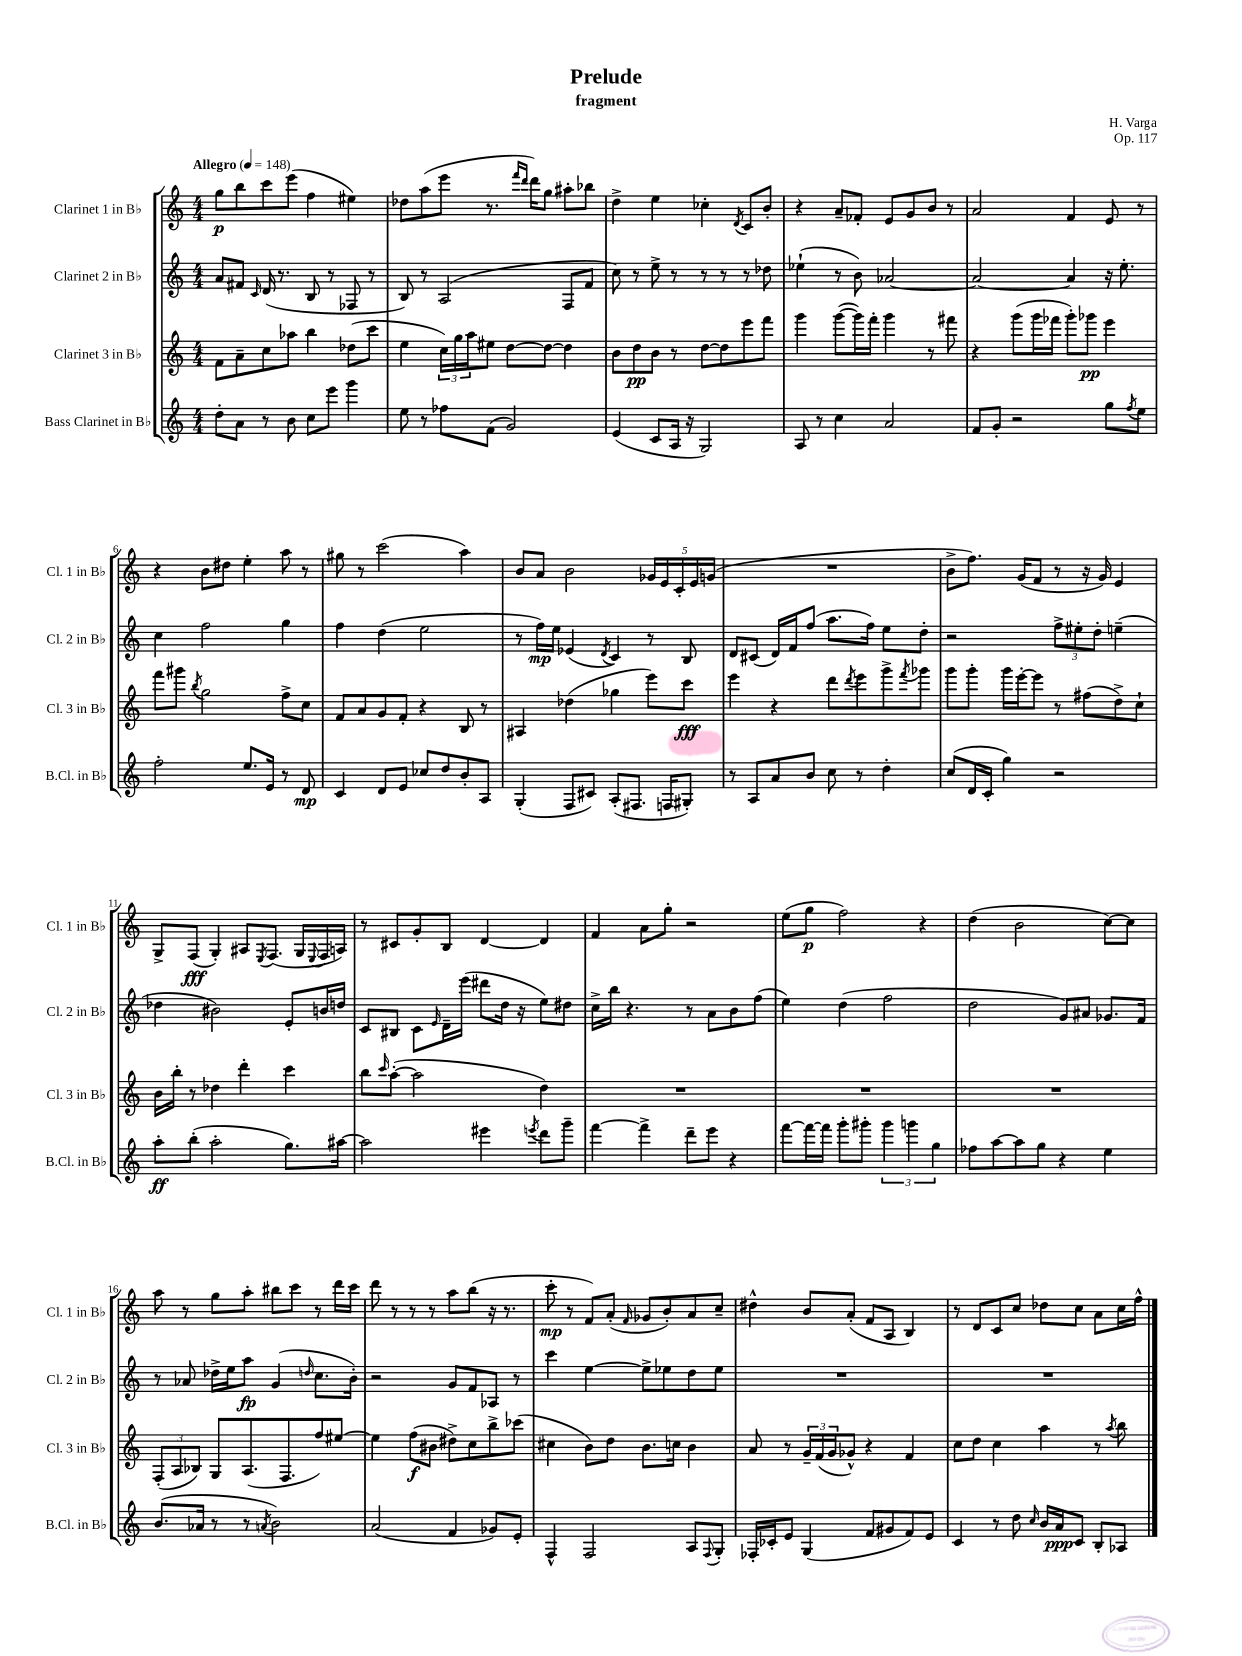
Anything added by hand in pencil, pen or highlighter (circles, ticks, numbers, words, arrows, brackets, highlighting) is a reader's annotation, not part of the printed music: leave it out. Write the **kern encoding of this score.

**kern	**dynam	**kern	**dynam	**kern	**dynam	**kern	**dynam
*part4	*part4	*part3	*part3	*part2	*part2	*part1	*part1
*staff4	*staff4	*staff3	*staff3	*staff2	*staff2	*staff1	*staff1
*I"Bass Clarinet in B♭	*	*I"Clarinet 3 in B♭	*	*I"Clarinet 2 in B♭	*	*I"Clarinet 1 in B♭	*
*I'B.Cl. in B♭	*	*I'Cl. 3 in B♭	*	*I'Cl. 2 in B♭	*	*I'Cl. 1 in B♭	*
*clefG2	*	*clefG2	*	*clefG2	*	*clefG2	*
*k[]	*	*k[]	*	*k[]	*	*k[]	*
*M4/4	*	*M4/4	*	*M4/4	*	*M4/4	*
*MM148	*	*MM148	*	*MM148	*	*MM148	*
=1	=1	=1	=1	=1	=1	=1	=1
!	!	!	!	!	!	!LO:TX:a:B:t=Allegro	!
8dd'\L	.	8f\L	.	8a/L	.	8gg\L	p
8a\J	.	8a~\	.	8f#X/J	.	8bb\	.
.	.	.	.	16qqc/	.	.	.
8r	.	8cc\	.	(16d/	.	8ccc\	.
.	.	.	.	8.r	.	.	.
8b\	.	8aa-X\J	.	.	.	(8eee\J	.
8cc\L	.	4bb\	.	8B/	.	4ff\	.
8eee\J	.	.	.	8r	.	.	.
4ggg\	.	(8dd-X\L	.	8F-X/	.	4ee#X\)	.
.	.	8ccc\J	.	8r	.	.	.
=2	=2	=2	=2	=2	=2	=2	=2
8ee\	.	4ee\	.	8B/)	.	8dd-X\L	.
8r	.	.	.	8r	.	(8aa\	.
8ff-X\L	.	24cc\LL)	.	(2A/	.	8eee\J	.
.	.	24gg\	.	.	.	.	.
.	.	24aa\J	.	.	.	.	.
(8f\J	.	8ee#X\J	.	.	.	8.r	.
2g/)	.	[8dd\L	.	.	.	.	.
.	.	.	.	.	.	16qqfff/LL	.
.	.	.	.	.	.	16qqddd/JJ	.
.	.	.	.	.	.	16ddd\KL)	.
.	.	8dd\J_	.	.	.	8gg\J	.
.	.	4dd\]	.	8F/L	.	8aa#X'\L	.
.	.	.	.	8f/J	.	8bb-X\J	.
=3	=3	=3	=3	=3	=3	=3	=3
(4e/	.	8b\L	.	8cc\)	.	4dd^\	.
.	.	8dd\	pp	8r	.	.	.
8c/L	.	8b\J	.	8ee^\	.	4ee\	.
16A/Jk	.	8r	.	8r	.	.	.
16r	.	.	.	.	.	.	.
2G/)	.	[8dd\L	.	8r	.	4cc-X'\	.
.	.	8dd\]	.	8r	.	.	.
.	.	.	.	.	.	8qd/	.
.	.	8eee\	.	8r	.	8c/L	.
.	.	8fff\J	.	8dd-X\	.	8b'/J	.
=4	=4	=4	=4	=4	=4	=4	=4
8A/	.	4ggg\	.	(4ee-X`\	.	4r	.
8r	.	.	.	.	.	.	.
4cc\	.	([8ggg\L	.	8r	.	8a~/L	.
.	.	16ggg\L])	.	8b\)	.	8f-X'/J	.
.	.	16fff'\JJ	.	.	.	.	.
2a/	.	4ggg\	.	[2a-X/	.	8e/L	.
.	.	.	.	.	.	8g/	.
.	.	8r	.	.	.	8b/J	.
.	.	8fff#X\	.	.	.	8r	.
=5	=5	=5	=5	=5	=5	=5	=5
8f/L	.	4r	.	2a-/_	.	2a/	.
8g'/J	.	.	.	.	.	.	.
2r	.	(8ggg\L	.	.	.	.	.
.	.	16ggg\L	.	.	.	.	.
.	.	16fff-X\JJ	.	.	.	.	.
.	.	8ggg'\L)	.	4a-/]	.	4f/	.
.	.	8ggg-X\J	pp	.	.	.	.
8gg\L	.	4eee\	.	16r	.	8e/	.
.	.	.	.	8.ee'\	.	.	.
8qff/	.	.	.	.	.	.	.
8ee\J	.	.	.	.	.	8r	.
!!LO:LB:g=z
=6	=6	=6	=6	=6	=6	=6	=6
2ff'\	.	8fff\L	.	4cc\	.	4r	.
.	.	8ggg#X\J	.	.	.	.	.
.	.	8qbb/	.	.	.	.	.
.	.	2gg\	.	2ff\	.	8b\L	.
.	.	.	.	.	.	8dd#X\J	.
8.ee/L	.	.	.	.	.	4ee'\	.
16e/Jk	.	.	.	.	.	.	.
8r	.	8ff^\L	.	4gg\	.	8aa\	.
8d/	mp	8cc\J	.	.	.	8r	.
=7	=7	=7	=7	=7	=7	=7	=7
4c/	.	8f/L	.	4ff\	.	8gg#X\	.
.	.	8a/	.	.	.	8r	.
8d/L	.	8g/	.	(4dd\	.	(2ccc\	.
8e/J	.	8f'/J	.	.	.	.	.
8cc-X/L	.	4r	.	2ee\	.	.	.
8dd/	.	.	.	.	.	.	.
8b'/	.	8B/	.	.	.	4aa\)	.
8A/J	.	8r	.	.	.	.	.
=8	=8	=8	=8	=8	=8	=8	=8
(4G'/	.	4A#X/	.	8r	.	8b/L	.
.	.	.	.	16ff\LL)	mp	8a/J	.
.	.	.	.	16ee\JJ	.	.	.
8F/L	.	(4dd-X\	.	(4e-X/	.	2b\	.
8c#X/J)	.	.	.	.	.	.	.
.	.	.	.	8qd/	.	.	.
(8A'/L	.	4gg-X\	.	4c/)	.	.	.
8.F#X/J	.	.	.	.	.	.	.
.	.	8eee\L)	.	8r	.	20g-X/LL	.
.	.	.	.	.	.	20e/	.
16Fn/KL	.	.	.	.	.	.	.
.	.	.	.	.	.	20c'/	.
8G#X'/J)	.	8ccc\J	fff	8B/	.	.	.
.	.	.	.	.	.	20e/	.
.	.	.	.	.	.	(20gn/JJ	.
=9	=9	=9	=9	=9	=9	=9	=9
8r	.	4eee\	.	8d/L	.	1r	.
8A/L	.	.	.	(8c#X/J	.	.	.
8a/	.	4r	.	16d/LL)	.	.	.
.	.	.	.	16f/J	.	.	.
8b/J	.	.	.	(8ff/J	.	.	.
8cc\	.	8ddd\L	.	8.aa\L	.	.	.
.	.	8qddd/	.	.	.	.	.
8r	.	8eee\	.	.	.	.	.
.	.	.	.	16ff\Jk)	.	.	.
4dd'\	.	8ggg^\	.	8ee\L	.	.	.
.	.	8qfff/	.	.	.	.	.
.	.	8ggg-X\J	.	8dd'\J	.	.	.
=10	=10	=10	=10	=10	=10	=10	=10
(8cc/L	.	8ggg\L	.	2r	.	8b^\L	.
16d/L	.	8ggg'\J	.	.	.	8.ff\J)	.
16c'/JJ	.	.	.	.	.	.	.
4gg\)	.	16ggg\LL	.	.	.	.	.
.	.	[16eee'\J	.	.	.	(16g/KL	.
.	.	8eee\J]	.	.	.	8f/J	.
2r	.	8r	.	12ff^\L	.	8r	.
.	.	.	.	12ee#X'\	.	.	.
.	.	(8ff#X\L	.	.	.	16r	.
.	.	.	.	12dd'\J	.	.	.
.	.	.	.	.	.	16g/)	.
.	.	8dd^\)	.	(4een~\	.	4e/	.
.	.	8cc`\J	.	.	.	.	.
!!LO:LB:g=z
=11	=11	=11	=11	=11	=11	=11	=11
8aa'\L	ff	16b\LL	.	4dd-X\	.	8G^/L	.
.	.	16bb'\JJ	.	.	.	.	.
(8bb'\J	.	8r	.	.	.	(8F/J	fff
2aa'\	.	4dd-X\	.	2b#X\)	.	4G'/)	.
.	.	4ddd'\	.	.	.	8A#X/L	.
.	.	.	.	.	.	8qE/	.
.	.	.	.	.	.	(8.F/J	.
8.gg\L)	.	4ccc\	.	8e'/L	.	.	.
.	.	.	.	.	.	16G/LL	.
.	.	.	.	.	.	8qqE/	.
.	.	.	.	16bn/L	.	16F/	.
[16aa#X\Jk	.	.	.	16ddn/JJ	.	16An/JJ)	.
=12	=12	=12	=12	=12	=12	=12	=12
2aa#\]	.	8bb\L	.	8c/L	.	8r	.
.	.	16qqccc/	.	.	.	.	.
.	.	([8aa'\J	.	8B#X/J	.	8c#X/L	.
.	.	2aa\]	.	8c\L	.	8g'/	.
.	.	.	.	16qqe/	.	.	.
.	.	.	.	16d~\L	.	8B/J	.
.	.	.	.	(16eee\JJ	.	.	.
4eee#X\	.	.	.	8ddd#X\L	.	[4d/	.
.	.	.	.	16dd\Jk	.	.	.
.	.	.	.	16r	.	.	.
8qeeen/	.	.	.	.	.	.	.
8ddd\L	.	4dd\)	.	8ee\L)	.	4d/]	.
8ggg~\J	.	.	.	8dd#X\J	.	.	.
=13	=13	=13	=13	=13	=13	=13	=13
[4fff\	.	1r	.	16cc^\LL	.	4f/	.
.	.	.	.	16bb\JJ	.	.	.
.	.	.	.	4.r	.	.	.
4fff^\]	.	.	.	.	.	8a\L	.
.	.	.	.	.	.	8gg'\J	.
8ddd~\L	.	.	.	8r	.	2r	.
8eee\J	.	.	.	8a\L	.	.	.
4r	.	.	.	8b\	.	.	.
.	.	.	.	(8ff\J	.	.	.
=14	=14	=14	=14	=14	=14	=14	=14
[8fff\L	.	1r	.	4ee\)	.	(8ee\L	.
16fff\L_	.	.	.	.	.	8gg\J	p
16fff\JJ]	.	.	.	.	.	.	.
8ggg'\L	.	.	.	(4dd\	.	2ff\)	.
8ggg#X'\J	.	.	.	.	.	.	.
6ggg#\	.	.	.	2ff\	.	.	.
6gggn\	.	.	.	.	.	.	.
.	.	.	.	.	.	4r	.
6gg\	.	.	.	.	.	.	.
=15	=15	=15	=15	=15	=15	=15	=15
8ff-X\L	.	1r	.	2dd\	.	(4dd\	.
[8aa\	.	.	.	.	.	.	.
8aa\]	.	.	.	.	.	2b\	.
8gg\J	.	.	.	.	.	.	.
4r	.	.	.	8g/L)	.	.	.
.	.	.	.	8a#X/J	.	.	.
4ee\	.	.	.	8.g-X/L	.	[8cc\L)	.
.	.	.	.	.	.	8cc\J]	.
.	.	.	.	16f/Jk	.	.	.
!!LO:LB:g=z
=16	=16	=16	=16	=16	=16	=16	=16
(8.b/L	.	(12F'/L	.	8r	.	8aa\	.
.	.	12A/	.	.	.	.	.
.	.	.	.	8a-X/	.	8r	.
.	.	12B-X/J)	.	.	.	.	.
16a-X/Jk	.	.	.	.	.	.	.
8r	.	8G/L	.	16dd-X^\LL	.	8gg\L	.
.	.	.	.	16ee\J	.	.	.
8r	.	(8.A/	.	8aa\J	fp	8aa'\J	.
8qan/	.	.	.	.	.	.	.
2b\)	.	.	.	(4g/	.	8bb#X\L	.
.	.	8.F/	.	.	.	.	.
.	.	.	.	.	.	8ccc\J	.
.	.	.	.	16qqddn/	.	.	.
.	.	8ff/)	.	8.cc\L	.	8r	.
.	.	[8ee#X/J	.	.	.	16ddd\LL	.
.	.	.	.	16b'\Jk)	.	16ccc\JJ	.
=17	=17	=17	=17	=17	=17	=17	=17
(2a/	.	4ee#\]	.	2r	.	8ddd\	.
.	.	.	.	.	.	8r	.
.	.	(8ff\L	f	.	.	8r	.
.	.	8b#X\J	.	.	.	8r	.
4f/	.	8dd#X^\L)	.	8g/L	.	8aa\L	.
.	.	8cc\	.	8f/	.	(8bb\J	.
8g-X/L)	.	8bb^\	.	8A-X/J	.	16r	.
.	.	.	.	.	.	8.r	.
8e'/J	.	(8ccc-X\J	.	8r	.	.	.
=18	=18	=18	=18	=18	=18	=18	=18
4F^^/	.	4cc#X\	.	4ccc\	.	8ccc'\	mp
.	.	.	.	.	.	8r	.
2F/	.	8b\L)	.	[4ee\	.	8f/L)	.
.	.	8dd\J	.	.	.	(8a'/J	.
.	.	.	.	.	.	16qqf/	.
.	.	8.b\L	.	8ee^\L]	.	8g-X/L	.
.	.	.	.	8ee-X\	.	8b'/)	.
.	.	16ccn\Jk	.	.	.	.	.
8A/L	.	4b\	.	8dd\	.	8a/	.
8qqF/	.	.	.	.	.	.	.
8G'/J	.	.	.	8ee-\J	.	8cc~/J	.
=19	=19	=19	=19	=19	=19	=19	=19
16F-X'/LL	.	8a/	.	1r	.	4dd#X^^\	.
16c-X'/J	.	.	.	.	.	.	.
8e/J	.	8r	.	.	.	.	.
(4G/	.	24g~/LL	.	.	.	8b/L	.
.	.	(24f/	.	.	.	.	.
.	.	24g/J	.	.	.	.	.
.	.	8g-X^^/J)	.	.	.	(8a'/J	.
8f/L	.	4r	.	.	.	8f/L	.
8g#X/	.	.	.	.	.	8A/J	.
8f/)	.	4f/	.	.	.	4B/)	.
8e/J	.	.	.	.	.	.	.
=20	=20	=20	=20	=20	=20	=20	=20
4c/	.	8cc\L	.	1r	.	8r	.
.	.	8dd\J	.	.	.	8d/L	.
8r	.	4cc\	.	.	.	8c/	.
8dd\	.	.	.	.	.	8cc/J	.
16qqcc/	.	.	.	.	.	.	.
16b/LL	.	4aa\	.	.	.	8dd-X\L	.
16a/J	ppp	.	.	.	.	.	.
8c/J	.	.	.	.	.	8cc\J	.
8B'/L	.	8r	.	.	.	8a\L	.
.	.	8qaa/	.	.	.	.	.
8A-X/J	.	8bb\	.	.	.	16cc\L	.
.	.	.	.	.	.	16ff^^\JJ	.
==	==	==	==	==	==	==	==
*-	*-	*-	*-	*-	*-	*-	*-
